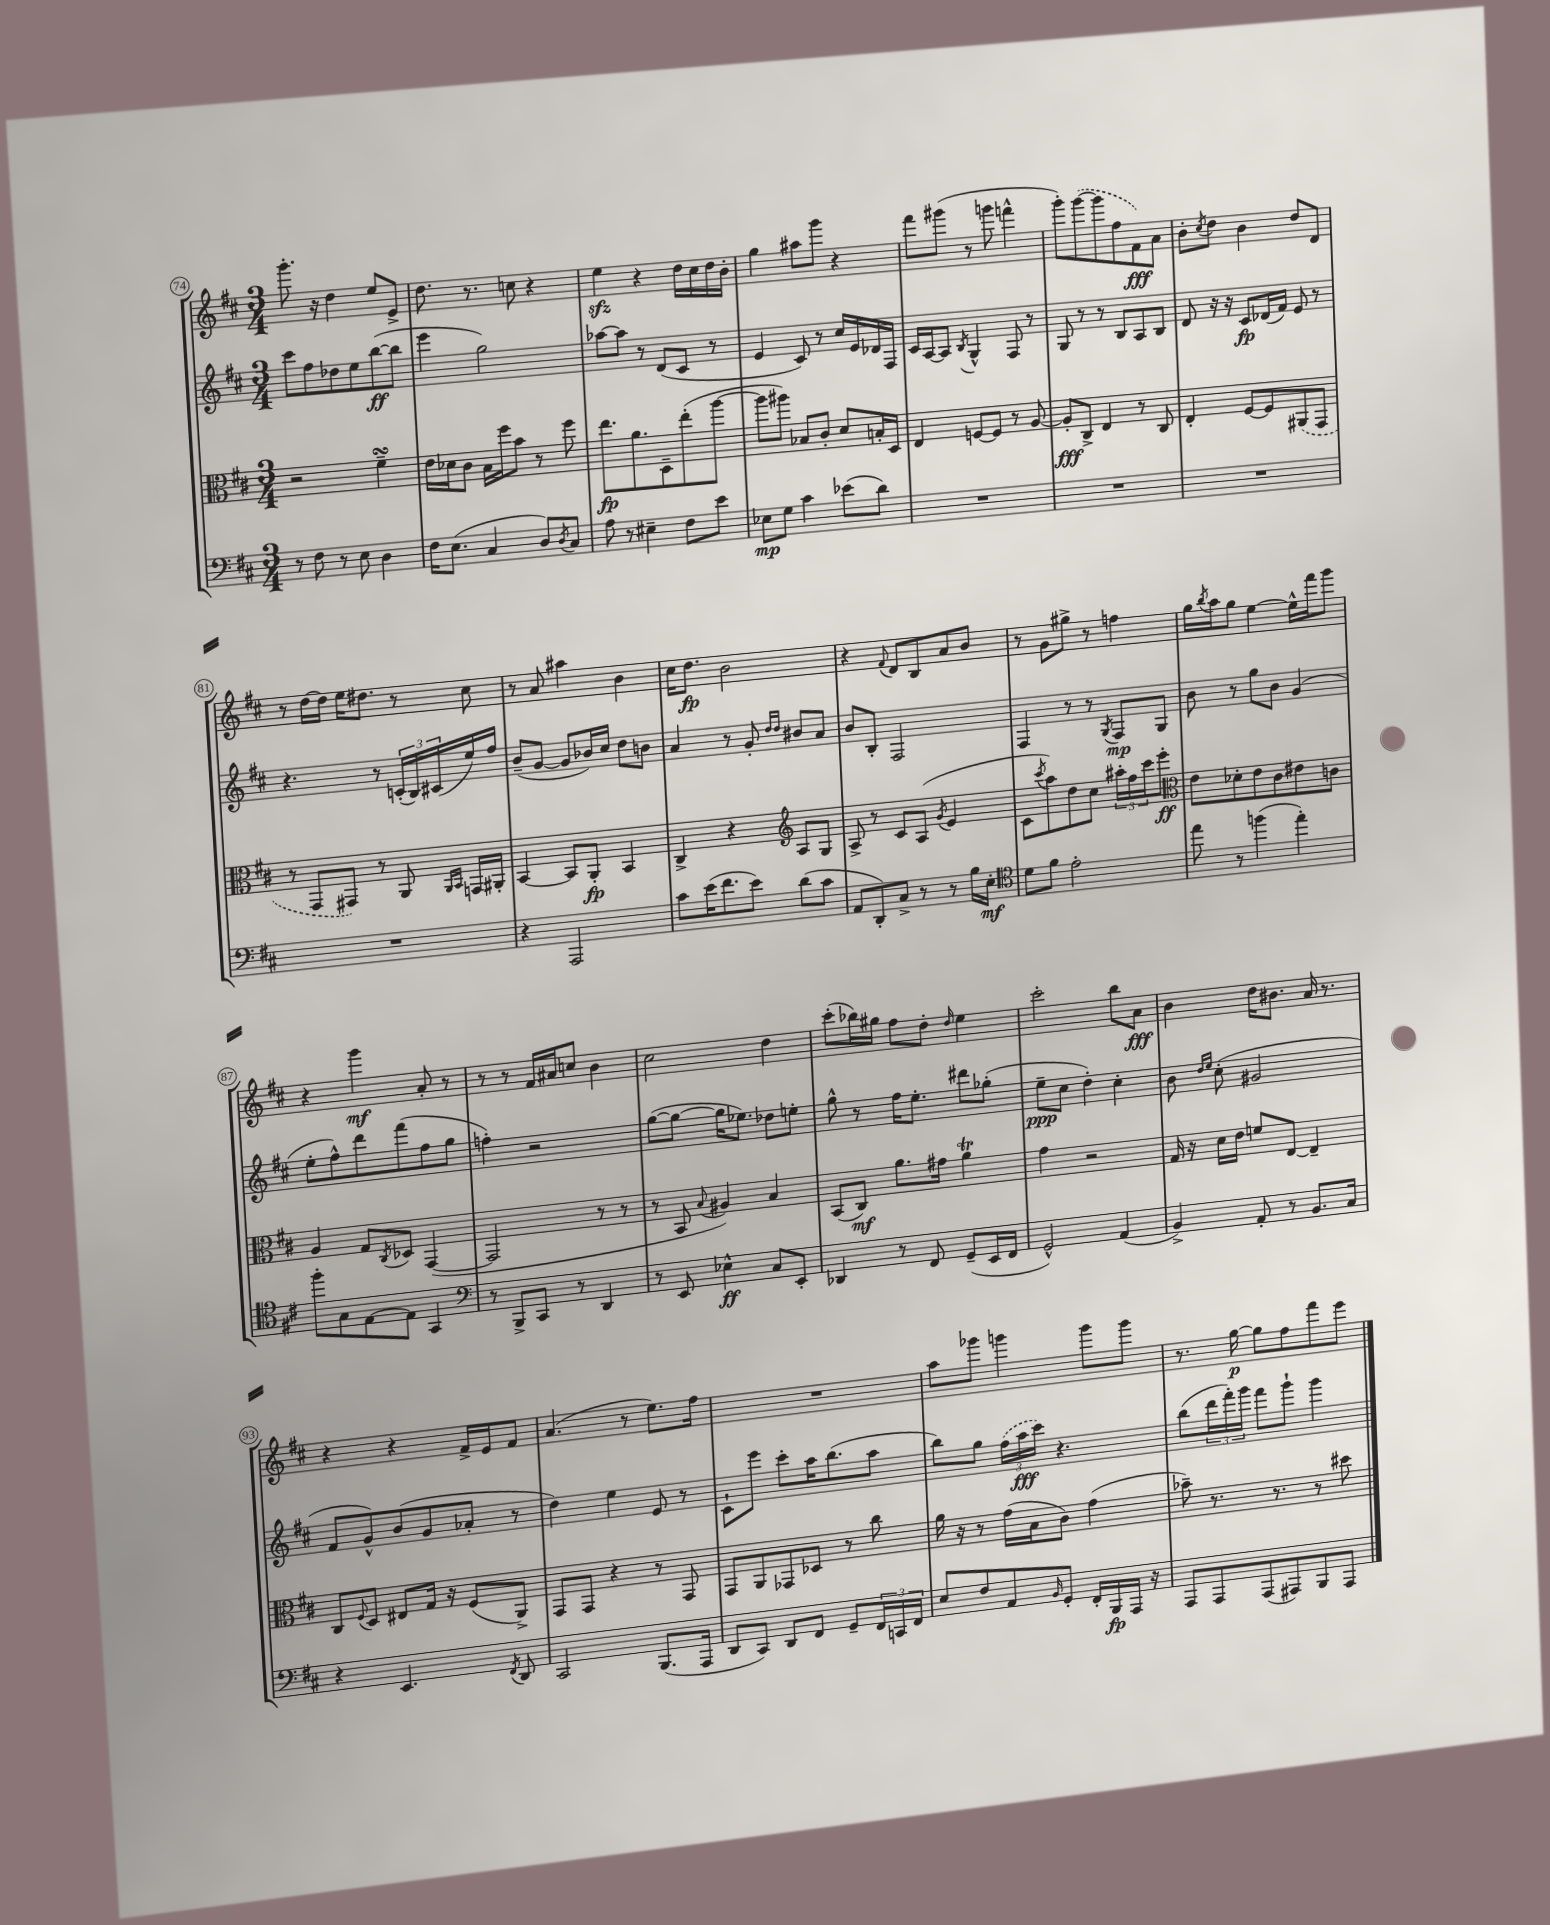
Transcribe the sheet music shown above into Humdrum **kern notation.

**kern	**kern	**kern	**kern
*staff4	*staff3	*staff2	*staff1
*clefF4	*clefC3	*clefG2	*clefG2
*k[f#c#]	*k[f#c#]	*k[f#c#]	*k[f#c#]
*M3/4	*M3/4	*M3/4	*M3/4
8r	2r	8ccc#	8.ggg'
8F#	.	8ff#	.
.	.	.	16r
8r	.	8dd-	4dd
8E	.	8ee	.
4D	4f#~	([8bb	8ee
.	.	8bb]	8e^
=	=	=	=
16F#	16e	4eee	8.dd
(8.E	16d-	.	.
.	8c#	.	.
.	.	.	8.r
4C#	16B	2gg)	.
.	16ff#	.	.
.	8b	.	8cc
8D)	8r	.	4r
8qD	.	.	.
8C#	8ff#	.	.
=	=	=	=
8A	8.ee	[8aa-	4ee
8r	.	8aa-]	.
.	8.a	.	.
4E#~	.	8r	4r
.	8D~	(8d	.
8F#	(8ee'	8c#	16dd
.	.	.	16cc#
8e	[8aa	8r	16dd
.	.	.	16b'
=	=	=	=
8E-	8aa]	4e	4gg
8G	8aa#)	.	.
4c#	8B-	8c#)	8aa#
.	8c#'	8r	8ggg
(8e-	8d	16cc#	4r
.	.	16e	.
8d)	16B'	16d-	.
.	16D	16F#	.
=	=	=	=
2.r	4E	16c#	8fff#
.	.	[16A	.
.	.	8A]	(8ggg#
.	.	8qB	.
.	[8F	4G^^	8r
.	8F]	.	8ggg
.	8r	8F#	4fff^^
.	[8A	8r	.
=	=	=	=
2.r	8A']	8G	8ggg')
.	8C#^	8r	([8ggg
.	4E	8r	8ggg]
.	.	8B	8ff#
.	8r	8A	8f#)
.	8C#	8B	8a
=	=	=	=
2.r	4E'	8d	8b'
.	.	.	8qcc#
.	.	16r	8dd
.	.	16r	.
.	[8F#	8c#	4b
.	8F#]	(16d-	.
.	.	16f#)	.
.	(8AA#	8e	8dd
.	8GG	8r	8d
=	=	=	=
2.r	8r	4.r	8r
.	8GG	.	[16dd
.	.	.	16dd]
.	8GG#)	.	16ee
.	.	.	8.dd#
.	8r	8r	.
.	8AA	(24c'	8r
.	.	24B)	.
.	.	(24c#	.
.	16qqAA	.	.
.	16qqBB	.	.
.	16GG	16ee)	8cc#
.	16AA#'	16ff#	.
=	=	=	=
4r	[4BB	(8b~	8r
.	.	[8g	8a
2AAA	8BB]	8g]	4aa#
.	8AA'	16b-)	.
.	.	16cc#	.
.	4BB	8dd	4b
.	.	8b	.
=	=	=	=
8c#	4C#^	4a	16cc#
.	.	.	8.dd
(16e	.	.	.
8.f#	.	.	.
.	4r	8r	2b
8e)	.	8g'	.
*	*clefG2	*	*
.	.	16qqdd	.
.	.	16qqdd	.
(8d	8A	8b#	.
8c#	8G	8a	.
=	=	=	=
8AA	8A^	8b	4r
8DD')	8r	8B'	.
.	.	.	8qqf#
8C#^	8c#	2F#	8d
8r	(8A	.	8B
.	8qg	.	.
8r	4e	.	8a
16B	.	.	8b
16E'	.	.	.
=	=	=	=
*clefC4	*	*	*
8d	8c#	4F#	8r
.	8qccc#	.	.
8f#	8aa)	.	8g
2e'	8dd	8r	8gg#^
.	8cc#	8r	8r
.	.	8qG	.
.	24aa#'	8F#	4ff
.	24ff#	.	.
.	24ccc#	.	.
.	8eee'	8G	.
=	=	=	=
*	*clefC3	*	*
8ee	8e	8b	16gg
.	.	.	8qbb
.	.	.	16aa
8r	8d-'	8r	8gg
(4ff	8e	8gg	[4ee
.	8c#	8b	.
4ee')	8e#	(4g	16ee^^]
.	.	.	16fff#
.	8c	.	8ggg
=	=	=	=
8ff#'	4A	8ee'	4r
8G	.	8ff#^^)	.
[8E	8G	8ddd	4ggg
.	8qC#	.	.
8E]	8D-	(8fff#	.
4GG	([4GG	8ff#	8a'
.	.	8gg	8r
=	=	=	=
*clefF4	*	*	*
8r	2GG]	4ff')	8r
8BBB^	.	.	8r
8CC#	.	2r	16f#
.	.	.	16a#
8r	.	.	8cc
4DD	8r	.	4b
.	8r	.	.
=	=	=	=
8r	8r	([8gg	2cc#
8EE	8BB	8gg_	.
.	8qqB	.	.
4E-^^	4A#)	16gg]	.
.	.	8.ee-)	.
8C#	4B	8dd-	4dd
8EE'	.	8ee'	.
=	=	=	=
4DD-	(8BB	8gg^^	(8ccc#'
.	8C#)	8r	16bb-)
.	.	.	16gg#
8r	8.a	16ff#	8ff#
.	.	8.ee'	.
8FF#	.	.	8dd'
.	16g#	.	.
.	.	.	16qqdd
(8GG~	4a	8ddd#	4ee
16EE	.	(8gg-'	.
16FF#	.	.	.
=	=	=	=
2GG^^)	4g	8ee~	2ccc#'
.	.	8cc#	.
.	2r	4dd')	.
(4AA	.	4cc#'	8bb
.	.	.	8a
=	=	=	=
4BB^)	16G	8b	4b
.	16r	.	.
.	.	16qqdd	.
.	.	16qqee	.
.	16d	(8cc#'	.
.	16e	.	.
8AA'	8f	2g#	16dd
.	.	.	8.b#
8r	[8E	.	.
8.BB	4E~]	.	16a
.	.	.	8.r
16C#	.	.	.
=	=	=	=
4r	8C#	8f#	4r
.	8qqF#	.	.
.	8D	8g^^)	.
4.EE	8E#	(8b	4r
.	16G	8g	.
.	16r	.	.
.	(8F#	8a-'	16f#^
.	.	.	16e
8qFF#	.	.	.
8DD	8AA^)	8r	8f#
=	=	=	=
2CC#	8GG	4dd)	(4.a
.	8GG	.	.
.	4r	4ee	.
.	.	.	8r
(8.BBB	8r	8e	8.ee)
.	8GG	8r	.
16AAA	.	.	16ff#
=	=	=	=
8DD	8GG	8c#`	2.r
8CC#)	8AA	8eee	.
8DD	8GG-	8ccc#'	.
8FF#	8D-	16aa	.
.	.	(8.bb	.
8GG~	8r	.	.
24FF#	8cc#	8aa	.
24CC	.	.	.
24FF#	.	.	.
=	=	=	=
8E	16a	8bb)	8aa
.	16r	.	.
8F#	8r	8gg	8ggg-
8AA	(16g	(24ff#	4ggg
.	.	24aa	.
.	16B	.	.
.	.	24ccc#)	.
16qqBB	.	.	.
8GG'	8c#)	4.r	.
16FF#'	(4g	.	8ggg
16BBB	.	.	.
16AAA	.	.	8ggg
16r	.	.	.
=	=	=	=
8AAA	8b-~)	(8bb	8.r
8AAA	8.r	24ddd	.
.	.	24fff#')	.
.	.	.	[16gg
.	.	24ggg	.
(8AAA	.	8fff#	8gg]
.	8.r	.	.
8AAA#)	.	8ggg`	8ff#
8BBB	8r	4ggg	8fff#
8AAA#	8dd#	.	8eee
==	==	==	==
*-	*-	*-	*-
